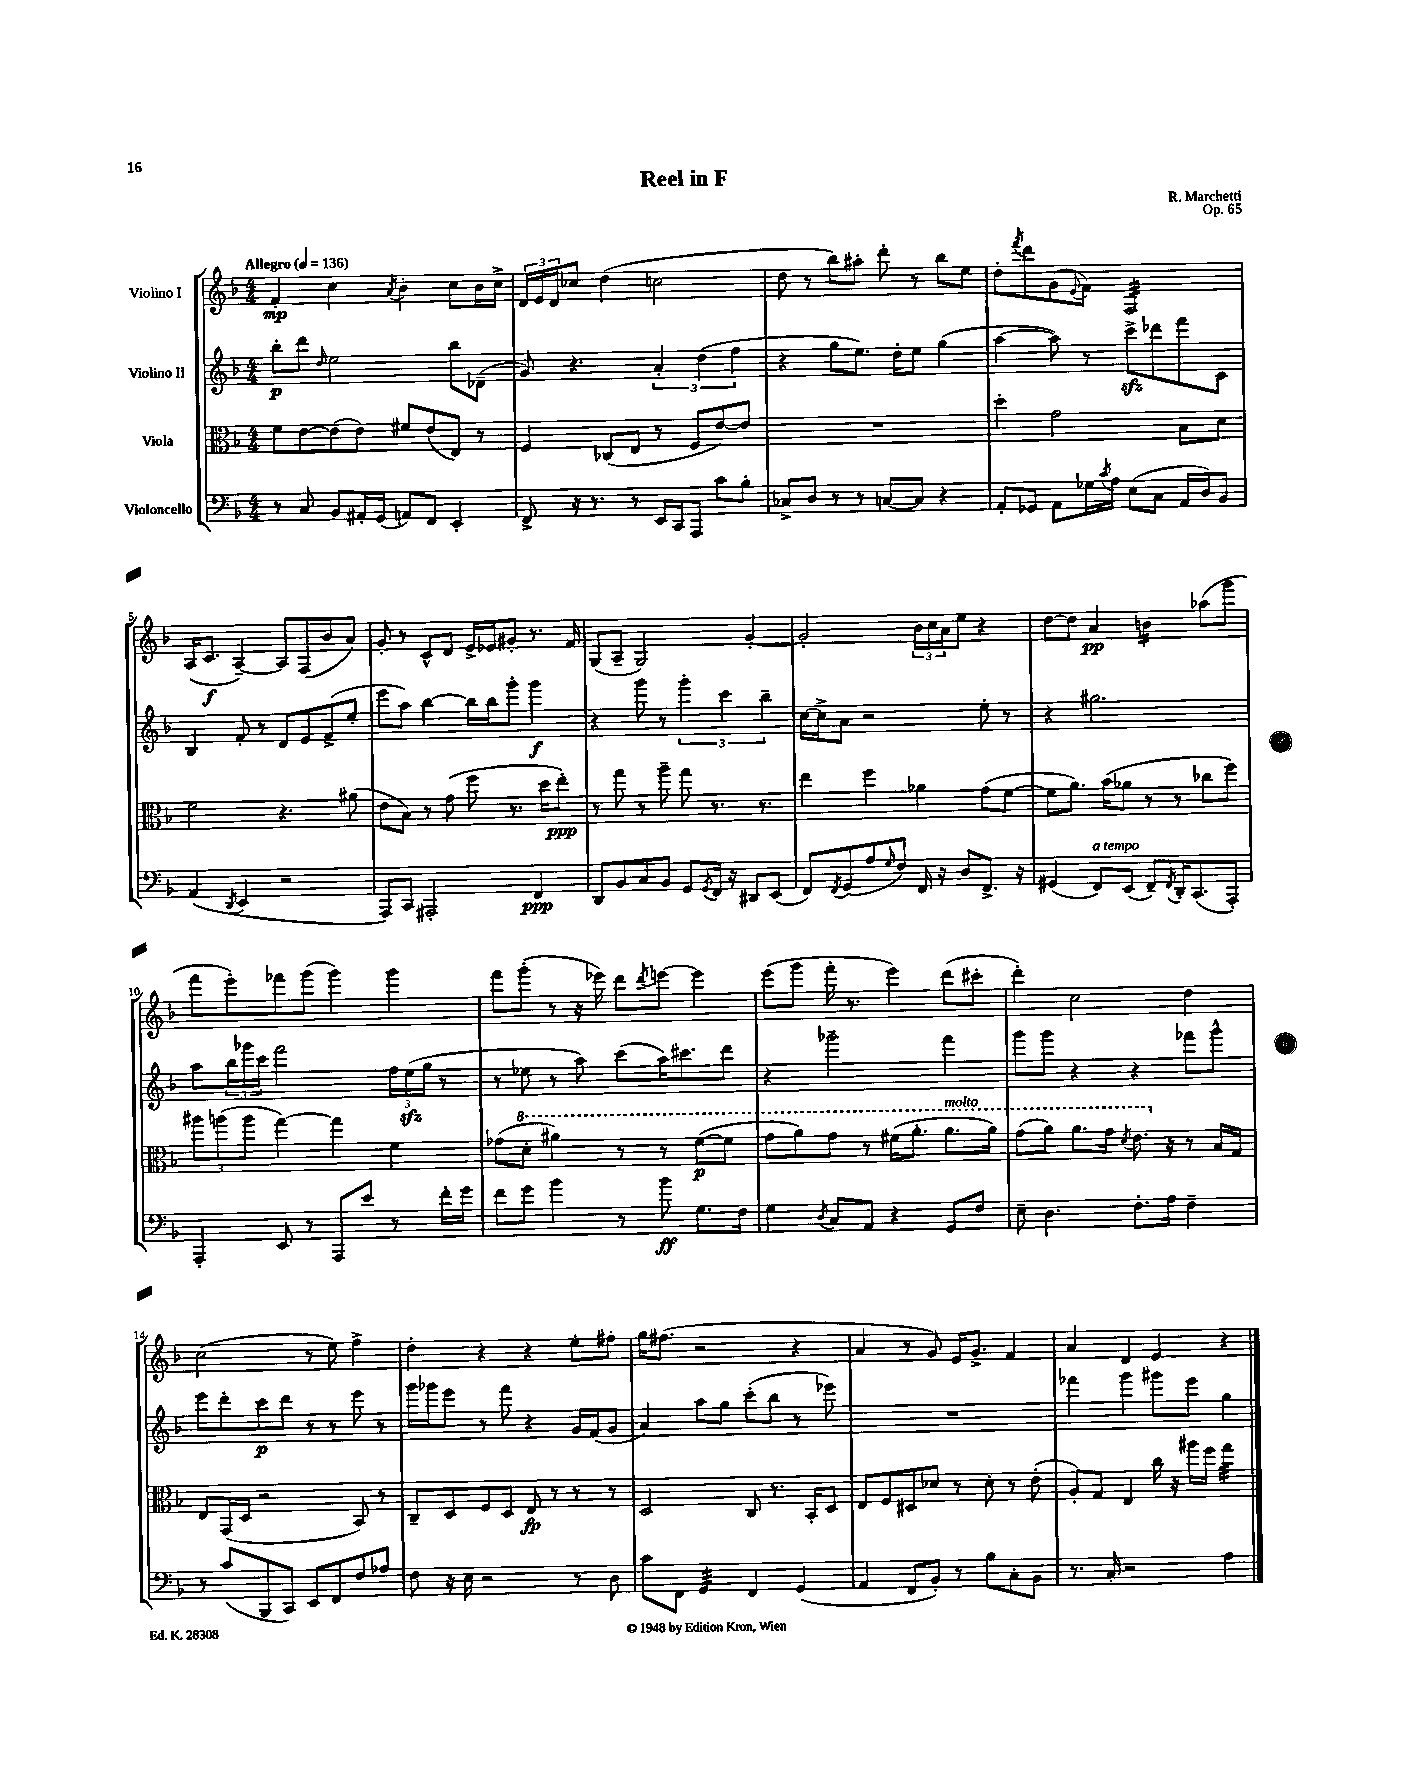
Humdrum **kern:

**kern	**dynam	**kern	**dynam	**kern	**dynam	**kern	**dynam
*part4	*part4	*part3	*part3	*part2	*part2	*part1	*part1
*staff4	*staff4	*staff3	*staff3	*staff2	*staff2	*staff1	*staff1
*I"Violoncello	*	*I"Viola	*	*I"Violino II	*	*I"Violino I	*
*clefF4	*	*clefC3	*	*clefG2	*	*clefG2	*
*k[b-]	*	*k[b-]	*	*k[b-]	*	*k[b-]	*
*M4/4	*	*M4/4	*	*M4/4	*	*M4/4	*
*MM136	*	*MM136	*	*MM136	*	*MM136	*
=1	=1	=1	=1	=1	=1	=1	=1
!	!	!	!	!	!	!LO:TX:a:B:t=Allegro	!
8r	.	8f\L	.	8bb-'\L	p	4f'/	mp
8C/	.	[8e\	.	8ddd\J	.	.	.
.	.	.	.	16qqdd/	.	.	.
8BB-/L	.	(8e\]	.	2ee\	.	4cc\	.
16AA#X'/L	.	8e\J)	.	.	.	.	.
(16GG/JJ	.	.	.	.	.	.	.
.	.	.	.	.	.	8qa/	.
8AAn/L)	.	8f#X/L	.	.	.	4b-'\	.
8FF/J	.	(8e/	.	.	.	.	.
4EE'/	.	8E/J)	.	8bb-\L	.	8cc\L	.
.	.	8r	.	(8d-X~\J	.	16b-\L	.
.	.	.	.	.	.	16cc^\JJ	.
=2	=2	=2	=2	=2	=2	=2	=2
8FF^/	.	4F/	.	8g/)	.	24d/LL	.
.	.	.	.	.	.	24e/	.
.	.	.	.	.	.	24d/J	.
16r	.	.	.	4.r	.	8cc-X/J	.
8.r	.	.	.	.	.	.	.
.	.	(8C-X/L	.	.	.	(4dd\	.
8r	.	8E/J	.	.	.	.	.
16EE/LL	.	8r	.	6a'/	.	2ccn\	.
16CC/J	.	.	.	.	.	.	.
8AAA/J	.	8F/L	.	.	.	.	.
.	.	.	.	(6dd\	.	.	.
8c\L	.	[8e/)	.	.	.	.	.
.	.	.	.	6ff\	.	.	.
8B-'\J	.	8e/J]	.	.	.	.	.
=3	=3	=3	=3	=3	=3	=3	=3
8C-X^/L	.	1r	.	4r	.	8dd\	.
8D/J	.	.	.	.	.	8r	.
8r	.	.	.	8gg\L	.	8bb-\L)	.
8r	.	.	.	8.ee\J)	.	8aa#X'\J	.
[8Cn/L	.	.	.	.	.	8ddd'\	.
.	.	.	.	16dd'\KL	.	.	.
8C/J]	.	.	.	8ee\J	.	8r	.
4r	.	.	.	(4gg\	.	8bb-\L	.
.	.	.	.	.	.	8ee\J	.
=4	=4	=4	=4	=4	=4	=4	=4
8AA'/L	.	4dd'\	.	[4aa\	.	8dd'\L	.
.	.	.	.	.	.	8qfff/	.
8GG-X/J	.	.	.	.	.	8ddd\	.
8AA\L	.	2g\	.	8aa\])	.	(8g\	.
.	.	.	.	.	.	8qqe/	.
16G-X\L	.	.	.	8r	.	8f\J)	.
8qc/	.	.	.	.	.	.	.
16A\JJ	.	.	.	.	.	.	.
*	*	*	*	*	*	*tremolo	*
(8E\L	.	.	.	8ccczz^\L	.	32F/LLL	.
.	.	.	.	.	.	32F/	.
.	.	.	.	.	.	32F/	.
.	.	.	.	.	.	32F/	.
8C\J	.	.	.	8ddd-X\	.	32F/	.
.	.	.	.	.	.	32F/	.
.	.	.	.	.	.	32F/	.
.	.	.	.	.	.	32F/	.
16AA/LL	.	8B-\L	.	8fff\	.	32F/	.
.	.	.	.	.	.	32F/	.
16D/J)	.	.	.	.	.	32F/	.
.	.	.	.	.	.	32F/	.
8BB-/J	.	8d\J	.	8c\J	.	32F/	.
.	.	.	.	.	.	32F/	.
.	.	.	.	.	.	32F/	.
.	.	.	.	.	.	32F/JJJ	.
*	*	*	*	*	*	*Xtremolo	*
!!LO:LB:g=z
=5	=5	=5	=5	=5	=5	=5	=5
(4AA/	.	2f\	.	4B-/	.	(16A/KL	.
.	.	.	.	.	.	8.c/J	f
8qDD/	.	.	.	.	.	.	.
4EE/	.	.	.	8f'/	.	[4A~/)	.
.	.	.	.	8r	.	.	.
2r	.	4.r	.	8d/L	.	8A/L]	.
.	.	.	.	8e/	.	(8F/	.
.	.	.	.	(8f^/	.	8b-/	.
.	.	(8a#X\	.	8ee'/J	.	8a/J)	.
=6	=6	=6	=6	=6	=6	=6	=6
8AAA/L)	.	8e\L	.	8eee\L	.	8g'/	.
8CC/J	.	8B-\J)	.	8aa\J)	.	8r	.
2AAA#X'/	.	8r	.	[4bb-\	.	8c^^/L	.
.	.	(8g\	.	.	.	8d/J	.
.	.	8ff\	.	16bb-\LL]	.	16e^/LL	.
.	.	.	.	16bb-\J	.	16e-X/J	.
.	.	8.r	.	8ggg'\J	.	8g#X'/J	.
4FF/	ppp	.	.	4ggg\	f	8.r	.
.	.	16dd\KL	.	.	.	.	.
.	.	8ee'\J)	ppp	.	.	.	.
.	.	.	.	.	.	16f/	.
=7	=7	=7	=7	=7	=7	=7	=7
8DD/L	.	8r	.	4r	.	(8G/L	.
8BB-/	.	8gg\	.	.	.	8A~/J	.
8C/	.	8r	.	8ggg\	.	2G/)	.
8BB-/J	.	8aa~\	.	8r	.	.	.
8GG/L	.	8gg\	.	6ggg'\	.	.	.
8qGG/	.	.	.	.	.	.	.
16FF/Jk	.	8.r	.	.	.	.	.
.	.	.	.	6ccc\	.	.	.
16r	.	.	.	.	.	.	.
8DD#X/L	.	.	.	.	.	[4g'/	.
.	.	8.r	.	.	.	.	.
.	.	.	.	6bb-~\	.	.	.
(8EE/J	.	.	.	.	.	.	.
=8	=8	=8	=8	=8	=8	=8	=8
8FF/L)	.	4ee\	.	[16cc\LL	.	2g'/]	.
.	.	.	.	16cc^\J]	.	.	.
8qFF/	.	.	.	.	.	.	.
(8GG/	.	.	.	8a\J	.	.	.
8A/	.	4ff\	.	2r	.	.	.
16qqG/	.	.	.	.	.	.	.
8F/J)	.	.	.	.	.	.	.
16FF/	.	4a-X\	.	.	.	24b-\LL	.
.	.	.	.	.	.	24cc\	.
16r	.	.	.	.	.	.	.
.	.	.	.	.	.	24a\J	.
8D/L	.	.	.	.	.	8ee\J	.
8.FF^/J	.	(8g\L	.	8ee'\	.	4r	.
.	.	[8f\J	.	8r	.	.	.
16r	.	.	.	.	.	.	.
=9	=9	=9	=9	=9	=9	=9	=9
(4GG#X/	.	8f\L]	.	4r	.	[8dd\L	.
.	.	8.a\J)	.	.	.	8dd\J]	.
!LO:TX:a:i:t=a tempo	!	!	!	!	!	!	!
8FF/L)	.	.	.	2.gg#X\	.	4a/	pp
.	.	(16b-\KL	.	.	.	.	.
(8EE/J	.	8a-X\J	.	.	.	.	.
*	*	*	*	*	*	*tremolo	*
8FF~/L)	.	8r	.	.	.	16bn\LL	.
.	.	.	.	.	.	16bn\	.
8qFF/	.	.	.	.	.	.	.
16DD'/K	.	8r	.	.	.	16bn\	.
(8.CC/	.	.	.	.	.	16bn\JJ	.
*	*	*	*	*	*	*Xtremolo	*
.	.	8cc-X\L	.	.	.	(8aa-X\L	.
8AAA'/J)	.	8ff\J)	.	.	.	8ggg\J	.
!!LO:LB:g=z
=10	=10	=10	=10	=10	=10	=10	=10
4AAA'/	.	12aa#X\L	.	8aa\L	.	8fff\L	.
.	.	(12aan\	.	.	.	.	.
.	.	.	.	24bb-\L	.	8eee'\)	.
.	.	12aa\J	.	24ggg-X\	.	.	.
.	.	.	.	24ccc\JJ	.	.	.
8EE/	.	[4gg\)	.	2fff\	.	8fff-X\	.
8r	.	.	.	.	.	(8ggg\J	.
8AAA/L	.	4gg\]	.	.	.	4ggg\)	.
8e/J	.	.	.	.	.	.	.
8r	.	4f\	.	24ff\LL	.	4ggg\	.
.	.	.	.	(24eezz\	.	.	.
.	.	.	.	24gg\JJ	.	.	.
16f'\LL	.	.	.	8r	.	.	.
16g\JJ	.	.	.	.	.	.	.
=11	=11	=11	=11	=11	=11	=11	=11
8f\L	.	(8g-X\L	.	8r	.	8fff\L	.
*	*	*8va	*	*	*	*	*
8g\J	.	8dd'\J	.	8ee-X\	.	(8ggg'\J	.
4b-\	.	4aa#X\)	.	8r	.	8r	.
.	.	.	.	8aa\)	.	16r	.
.	.	.	.	.	.	16eee-X\)	.
8r	.	8r	.	(8ccc\L	.	8ddd\L	.
.	.	.	.	.	.	8qddd/	.
8b-\	ff	8r	.	16aa\K)	.	[8eeen\J	.
.	.	.	.	8.ccc#X\	.	.	.
8.G\L	.	([8ff\L	p	.	.	4eee\]	.
.	.	8ff\J]	.	8ddd\J	.	.	.
16F\Jk	.	.	.	.	.	.	.
=12	=12	=12	=12	=12	=12	=12	=12
4G\	.	8gg\L	.	4r	.	(8eee\L	.
.	.	8aa\)	.	.	.	8ggg\J	.
8qD/	.	.	.	.	.	.	.
8C/L	.	8gg\J	.	2ggg-X~\	.	16fff'\	.
.	.	.	.	.	.	8.r	.
8AA/J	.	8r	.	.	.	.	.
4r	.	(16ff#X\KL	.	.	.	4eee\)	.
.	.	8.aa'\J	.	.	.	.	.
!	!	!LO:TX:a:i:t=molto	!	!	!	!	!
8GG/L	.	8.aa\L	.	4fff\	.	(8ddd\L	.
8F/J	.	.	.	.	.	8ccc#X'\J	.
.	.	16aa\Jk)	.	.	.	.	.
=13	=13	=13	=13	=13	=13	=13	=13
8E~\	.	(8gg\L	.	8ggg\L	.	4ddd'\)	.
4.D\	.	8aa\J)	.	8ggg\J	.	.	.
.	.	8.aa\L	.	4r	.	2cc\	.
.	.	16gg\Jk	.	.	.	.	.
.	.	8qdd/	.	.	.	.	.
8.F'\L	.	8.ee\	.	4r	.	.	.
*	*	*X8va	*	*	*	*	*
16A\Jk	.	16r	.	.	.	.	.
4F~\	.	8r	.	8fff-X\L	.	4dd\	.
.	.	16B-/LL	.	8ggg^^\J	.	.	.
.	.	16G/JJ	.	.	.	.	.
!!LO:LB:g=z
=14	=14	=14	=14	=14	=14	=14	=14
8r	.	8E/L	.	8eee\L	.	(2cc\	.
(8c/L	.	(16GG/L	.	8ddd'\	.	.	.
.	.	16D/JJ	.	.	.	.	.
8BBB-/	.	2r	.	8ccc\	p	.	.
8CC/J)	.	.	.	8ddd\J	.	.	.
8EE/L	.	.	.	8r	.	8r	.
8FF/	.	.	.	8r	.	8ee\)	.
8F/	.	8BB-/)	.	8eee\	.	4ff^\	.
8A-X/J	.	8r	.	8r	.	.	.
=15	=15	=15	=15	=15	=15	=15	=15
8F\	.	8C~/L	.	16ggg\LL	.	4dd'\	.
.	.	.	.	16ggg-X\J	.	.	.
16r	.	8D/	.	8eee\J	.	.	.
16E\	.	.	.	.	.	.	.
2r	.	8F/	.	8r	.	4r	.
.	.	8D/J	.	8fff\	.	.	.
.	.	8E/	fp	4r	.	4r	.
.	.	8r	.	.	.	.	.
8r	.	8r	.	16g/LL	.	8ee'\L	.
.	.	.	.	(16f/J	.	.	.
8D\	.	8r	.	8g/J	.	8ff#X'\J	.
=16	=16	=16	=16	=16	=16	=16	=16
8c\L	.	2D/	.	4a/)	.	16gg\KL	.
.	.	.	.	.	.	(8.ff#X\J	.
8FF\J	.	.	.	.	.	.	.
*tremolo	*	*	*	*	*	*	*
32GG/LLL	.	.	.	8aa\L	.	2r	.
32GG/	.	.	.	.	.	.	.
32GG/	.	.	.	.	.	.	.
32GG/	.	.	.	.	.	.	.
32GG/	.	.	.	8gg\J	.	.	.
32GG/	.	.	.	.	.	.	.
32GG/	.	.	.	.	.	.	.
32GG/JJJ	.	.	.	.	.	.	.
*Xtremolo	*	*	*	*	*	*	*
4FF/	.	8C/	.	(8ccc'\L	.	.	.
.	.	8.r	.	8bb-\J	.	.	.
(4GG/	.	.	.	8r	.	4r	.
.	.	16BB-'/KL	.	.	.	.	.
.	.	8D/J	.	8eee-X\)	.	.	.
=17	=17	=17	=17	=17	=17	=17	=17
4AA/	.	8E/L	.	1r	.	4a/	.
.	.	8F/	.	.	.	.	.
8FF/L	.	8D#X/	.	.	.	8r	.
8BB-'/J)	.	8d-X/J	.	.	.	8g/)	.
8r	.	8r	.	.	.	16e/KL	.
.	.	.	.	.	.	8.g^/J	.
8B-\L	.	8d-'\	.	.	.	.	.
8C'\	.	8r	.	.	.	4f/	.
8BB-\J	.	(8e'\	.	.	.	.	.
=18	=18	=18	=18	=18	=18	=18	=18
8.r	.	8A'/L)	.	4fff-X\	.	4a/	.
.	.	8G/J	.	.	.	.	.
16C'/	.	.	.	.	.	.	.
2r	.	4E/	.	4ggg\	.	4d/	.
.	.	16cc\	.	8ggg#X\L	.	4e/	.
.	.	16r	.	.	.	.	.
.	.	16aa#X\LL	.	8eee\J	.	.	.
.	.	16ff\JJ	.	.	.	.	.
*	*	*tremolo	*	*	*	*	*
4A\	.	32gg\LLL	.	4gg\	.	4r	.
.	.	32gg\	.	.	.	.	.
.	.	32gg\	.	.	.	.	.
.	.	32gg\	.	.	.	.	.
.	.	32gg\	.	.	.	.	.
.	.	32gg\	.	.	.	.	.
.	.	32gg\	.	.	.	.	.
.	.	32gg\JJJ	.	.	.	.	.
*	*	*Xtremolo	*	*	*	*	*
==	==	==	==	==	==	==	==
*-	*-	*-	*-	*-	*-	*-	*-
